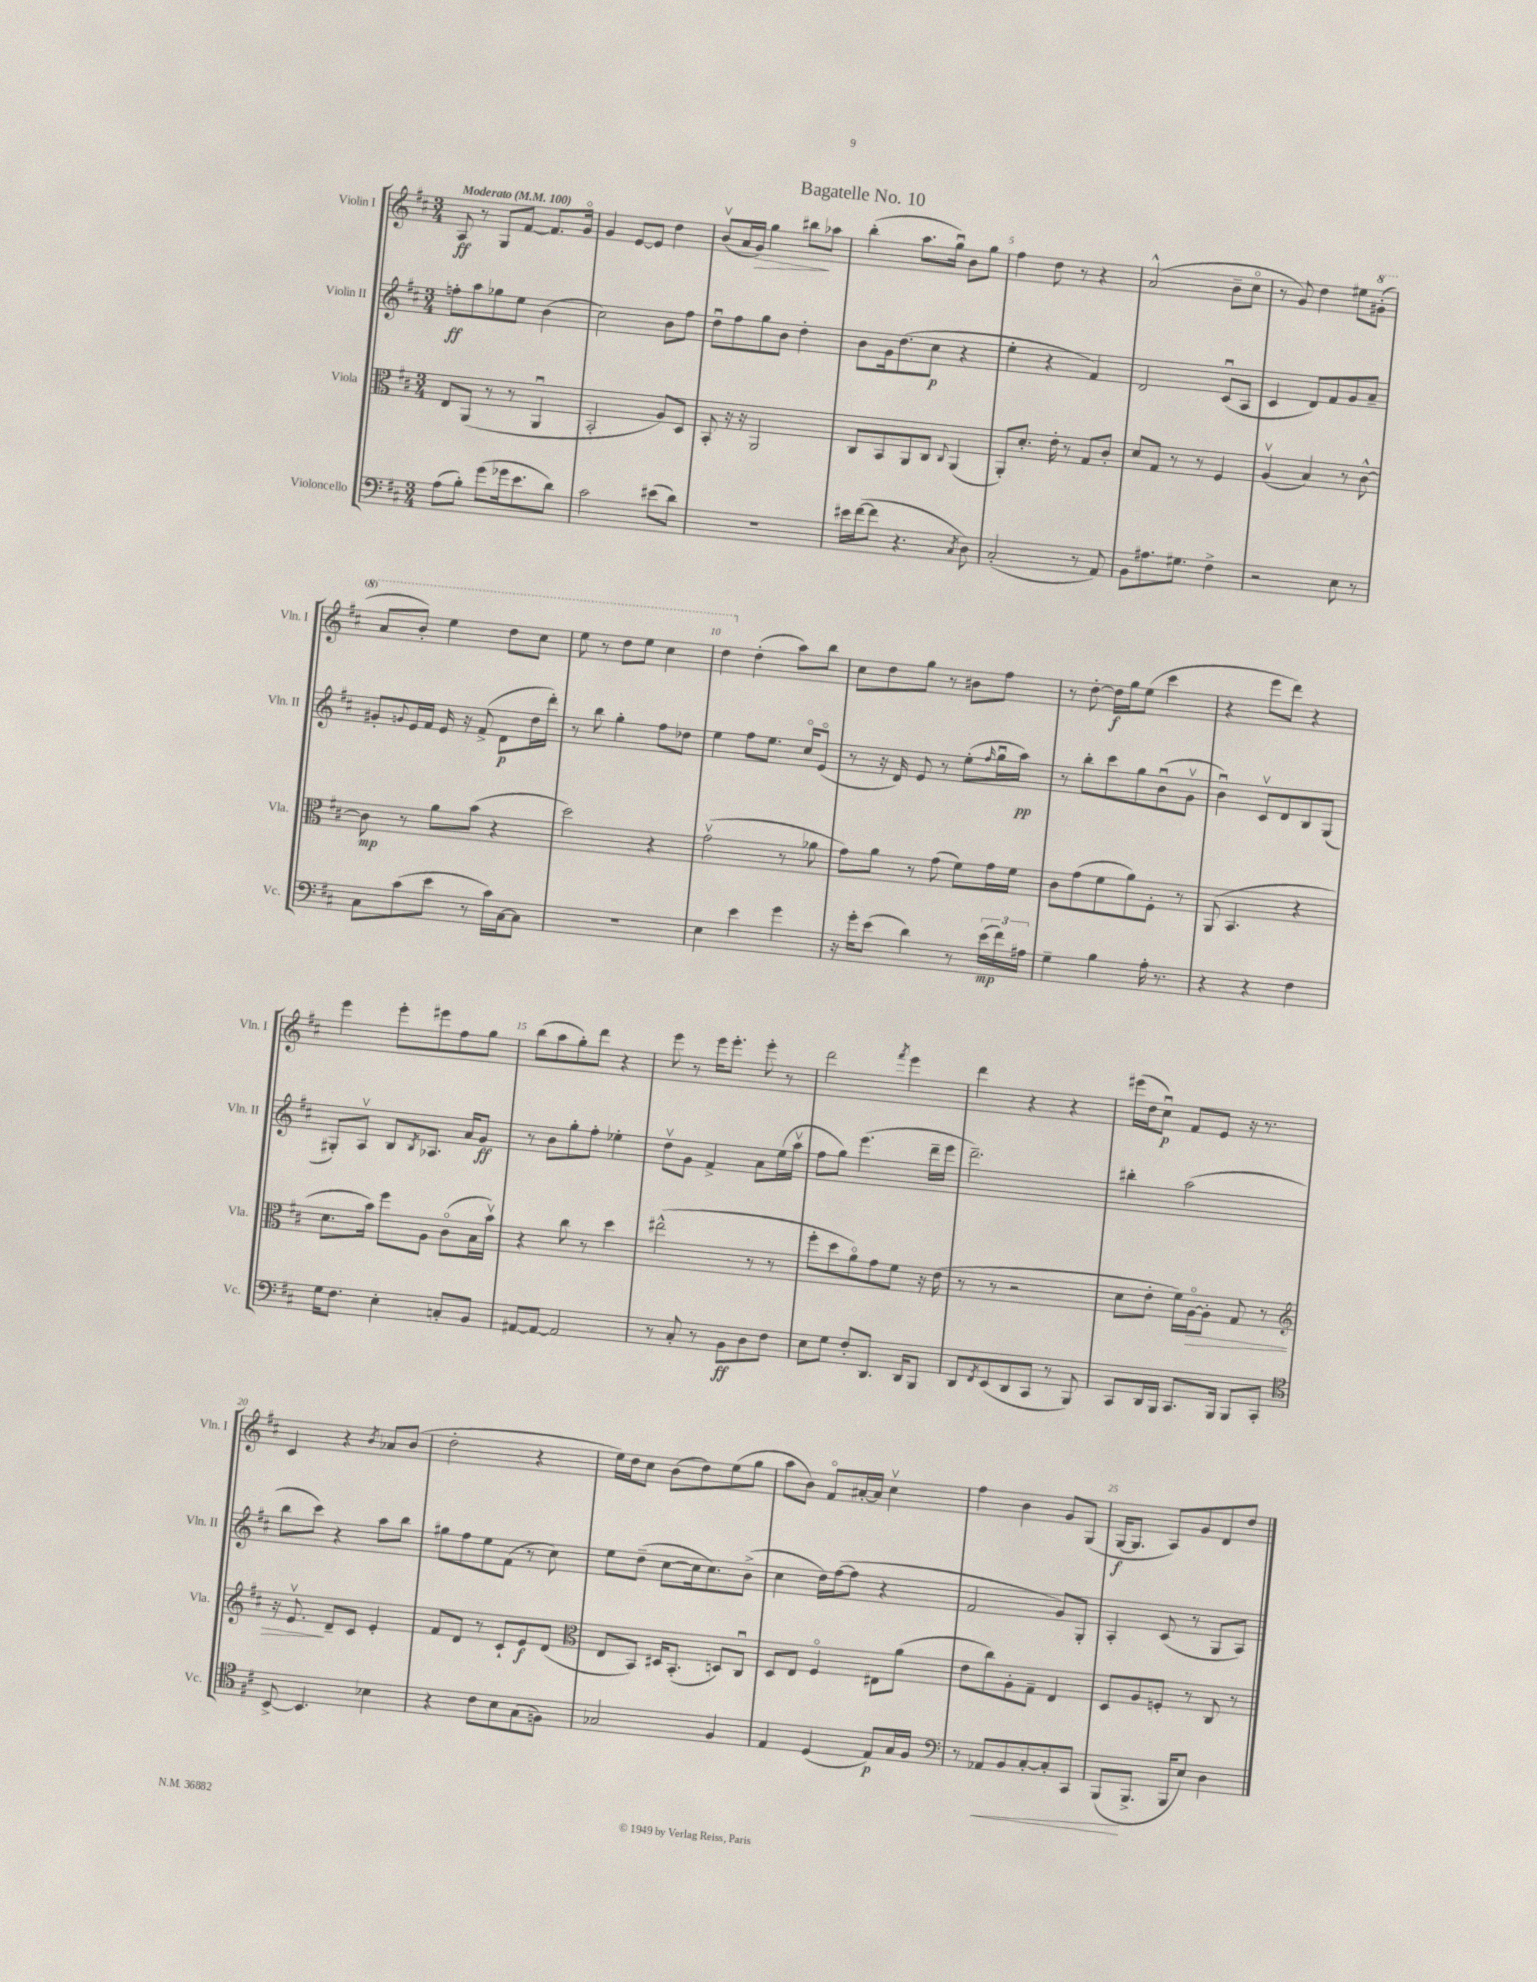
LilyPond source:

\header { title = "Bagatelle No. 10" }
<<
\new StaffGroup <<
\new Staff = "s0" \with { instrumentName = "Violin I" shortInstrumentName = "Vln. I" } {
    \clef treble \key d \major \numericTimeSignature \time 3/4 \tempo "Moderato" 4 = 100
    a8\ff r8 g8 fis'8~ fis'8. g'16\flageolet |
    g'4 e'8~ e'8 d''4 |
    b'8\upbow( a'16 g'16\>) g''4 bis''8\! aes''8 |
    b''4-.( a''8. g''16\downbow) b'8 g''8 |
    fis''4 d''8 r8 r4 |
    a'2-^( b'8-- cis''8\flageolet |
    r8 g'8) d''4 eis''8 \ottava #1 gis''8-.( |
    a''8 b''8-.) e'''4 d'''8 cis'''8 |
    e'''8 r8 d'''8 e'''8 cis'''4 |
    d'''4 \ottava #0 d''4-.( a''8) b''8 |
    cis''8 d''8 g''8 r8 bis'8 fis''8 |
    r8 d''8~-. d''16\f g''16 e''8( cis'''4 |
    r4 e'''8 d'''8) r4 |
    e'''4 e'''8-. eis'''8 fis''8 g''8 |
    b''8( a''8 g''8-.) d'''8 r4 |
    e'''8 r8 e'''16 e'''8.-. e'''8-. r8 |
    d'''2 \acciaccatura { fis'''8 } e'''4 |
    d'''4 r4 r4 |
    eis'''16( d''16 cis''8\downbow\p) fis'8 e'8 r16 r8. |
    cis'4 r4 \acciaccatura { b'8 } aes'8 b'8( |
    d''2-. r4 |
    e''16) d''16 cis''8 b'8( d''8) e''8( g''8 |
    a''8 b'8) fis'8\flageolet ais'16~-. ais'16 cis''4\upbow |
    fis''4 b'4 g'8 g8( |
    g16~\f g8. a8) g'8 d'8 d''8 \bar "|." |
}
\new Staff = "s1" \with { instrumentName = "Violin II" shortInstrumentName = "Vln. II" } {
    \clef treble \key d \major \numericTimeSignature \time 3/4
    f''8-.\ff a''8 ges''8 e''8 b'4( |
    cis''2) b'8 fis''8 |
    d''8\downbow fis''8 g''8 b'8 d''4-. |
    b'8 g'16 d''8.( cis''8\p r4 |
    e''4-. r4 fis'4) |
    d'2 cis'8\downbow( a8 |
    cis'4 d'8) fis'8 g'8 a'8-- |
    gis'8-. \appoggiatura { g'8 } e'16 fis'16 e'16 r16 fis'8->( d'8\p d''16 d'''16-.) |
    r8 b''8 g''4-. fis''8 des''8 |
    e''4 fis''8 e''8. cis''16\flageolet e'8\flageolet( |
    r8 r16 d'16) e'8 r8 e''8-.( \grace { fis''16 } g''16\downbow a''16\pp) |
    r8 b''8-. cis'''8 g''8 b'8\downbow( g'8\upbow |
    b'4\downbow) cis'8\upbow d'8 b8 g8( |
    gis8-.) a8\upbow b8 \acciaccatura { b8 } aes8. a'16 g'8\ff |
    r8 b'8 g''8-. fis''8-. ees''4-. |
    d''8\upbow g'8 fis'4-> a'8 e''16( a''16\upbow |
    fis''8 g''8) e'''4.( d'''16-- e'''16 |
    d'''2.--) |
    bis''4-. a''2( |
    b''8 cis'''8) r4 a''8 b''8 |
    gis''8 fis''8 e''8 fis'8( r8 cis''8) |
    e''8 d''8--( cis''8~ cis''16 cis''8.) b'8->( |
    cis''4 d''16) fis''16~( fis''8 r4 |
    fis'2 g'8) g8-. |
    a4-. cis'8( r8 g8 a8) \bar "|." |
}
\new Staff = "s2" \with { instrumentName = "Viola" shortInstrumentName = "Vla." } {
    \clef alto \key d \major \numericTimeSignature \time 3/4
    e8 a,8( r8 r8 a,4\downbow |
    b,2-. a8) d8 |
    b,8-. r16 r16 a,2 |
    cis8 b,8 a,8 cis8 \appoggiatura { cis8 } a,4( |
    a,8-.) d'8.-. e'16-. r8 g8 cis'8-. |
    d'8 g8 r8 r8 fis4 |
    a4\upbow( b4) r8 cis'8~-^ |
    cis'8\mp r8 a'8 b'8( r4 |
    d''2) r4 |
    g'2\upbow( r8 aes'8 |
    g'8) a'8 r8 g'8( fis'8) g'16 fis'16 |
    cis'8 g'8( fis'8 a'8) fis8-. r8 |
    a,8( b,4. r4 |
    d'8. b'16) fis''8 a8 cis'8\flageolet( b16 b'16\upbow) |
    r4 cis''8 r8 d''4 |
    eis''2-^( r8 r8 |
    fis''8-. d''8 a'8\flageolet) g'8 fis'8 r16 e'16( |
    r8 r8 r2 |
    d'8 e'8-. fis'16) a16~\flageolet\> a8-. g8 r8 |
    \clef treble r16 e'8.\upbow\! d'8-- cis'8 e'4-. |
    fis'8 d'8 r8 cis'8-! e'8\f d'8( |
    \clef alto e8 b,8) dis16 b,8.-.( d8) cis8\downbow |
    d8 e8 fis4\flageolet eis8 a'8( |
    e'8 cis''8) a8-. g8-- e4 |
    d8 a8 f8-. r8 cis8 r8 \bar "|." |
}
\new Staff = "s3" \with { instrumentName = "Violoncello" shortInstrumentName = "Vc." } {
    \clef bass \key d \major \numericTimeSignature \time 3/4
    a8( b8-.) g'8( ges'16 e'8. d'8) |
    cis'2 eis'8( d'8) |
    R2. |
    eis'16 fis'16~( fis'8 r4. \acciaccatura { cis8 } d8) |
    cis2-.( r8 a,8) |
    b,8 ais8. gis8. fis4-> |
    r2 e8 r8 |
    cis8 cis'8( e'8 r8 cis'16) cis16~ cis8 |
    R2. |
    e4 e'4 g'4 |
    r16 g'16-. e'8( d'4) r8 \tuplet 3/2 { e'16\mp( fis'16) ais16 } |
    g4-- b4 a16-. r8. |
    r4 r4 fis4 |
    g16 fis8. e4-. c8-. b,8 |
    ais,8~ ais,8~ ais,2 |
    r8 cis8-. r8 b,8\ff d8 fis8 |
    e8 g8 fis8-. d,8. d,16 b,,8 |
    d,8 \acciaccatura { fis,8 } e,8( d,8 cis,8 r8 b,,8) |
    cis,8 d,16 b,,16 cis,8. b,,16 b,,8 cis,8-. |
    \clef tenor b,8~-> b,4. bes4 |
    r4 cis'8 b8 g8( f8) |
    ges2 fis4 |
    e4 d4( e8\p) g16 fis16 |
    \clef bass r8 aes,8\< b,8 cis8~-. cis8-. cis,8 |
    b,,8\!( b,,8.-> b,,16 e8) d4 \bar "|." |
}
>>
>>
\layout { \context { \Score \override BarNumber.break-visibility = ##(#f #t #t) barNumberVisibility = #(every-nth-bar-number-visible 5) } }
